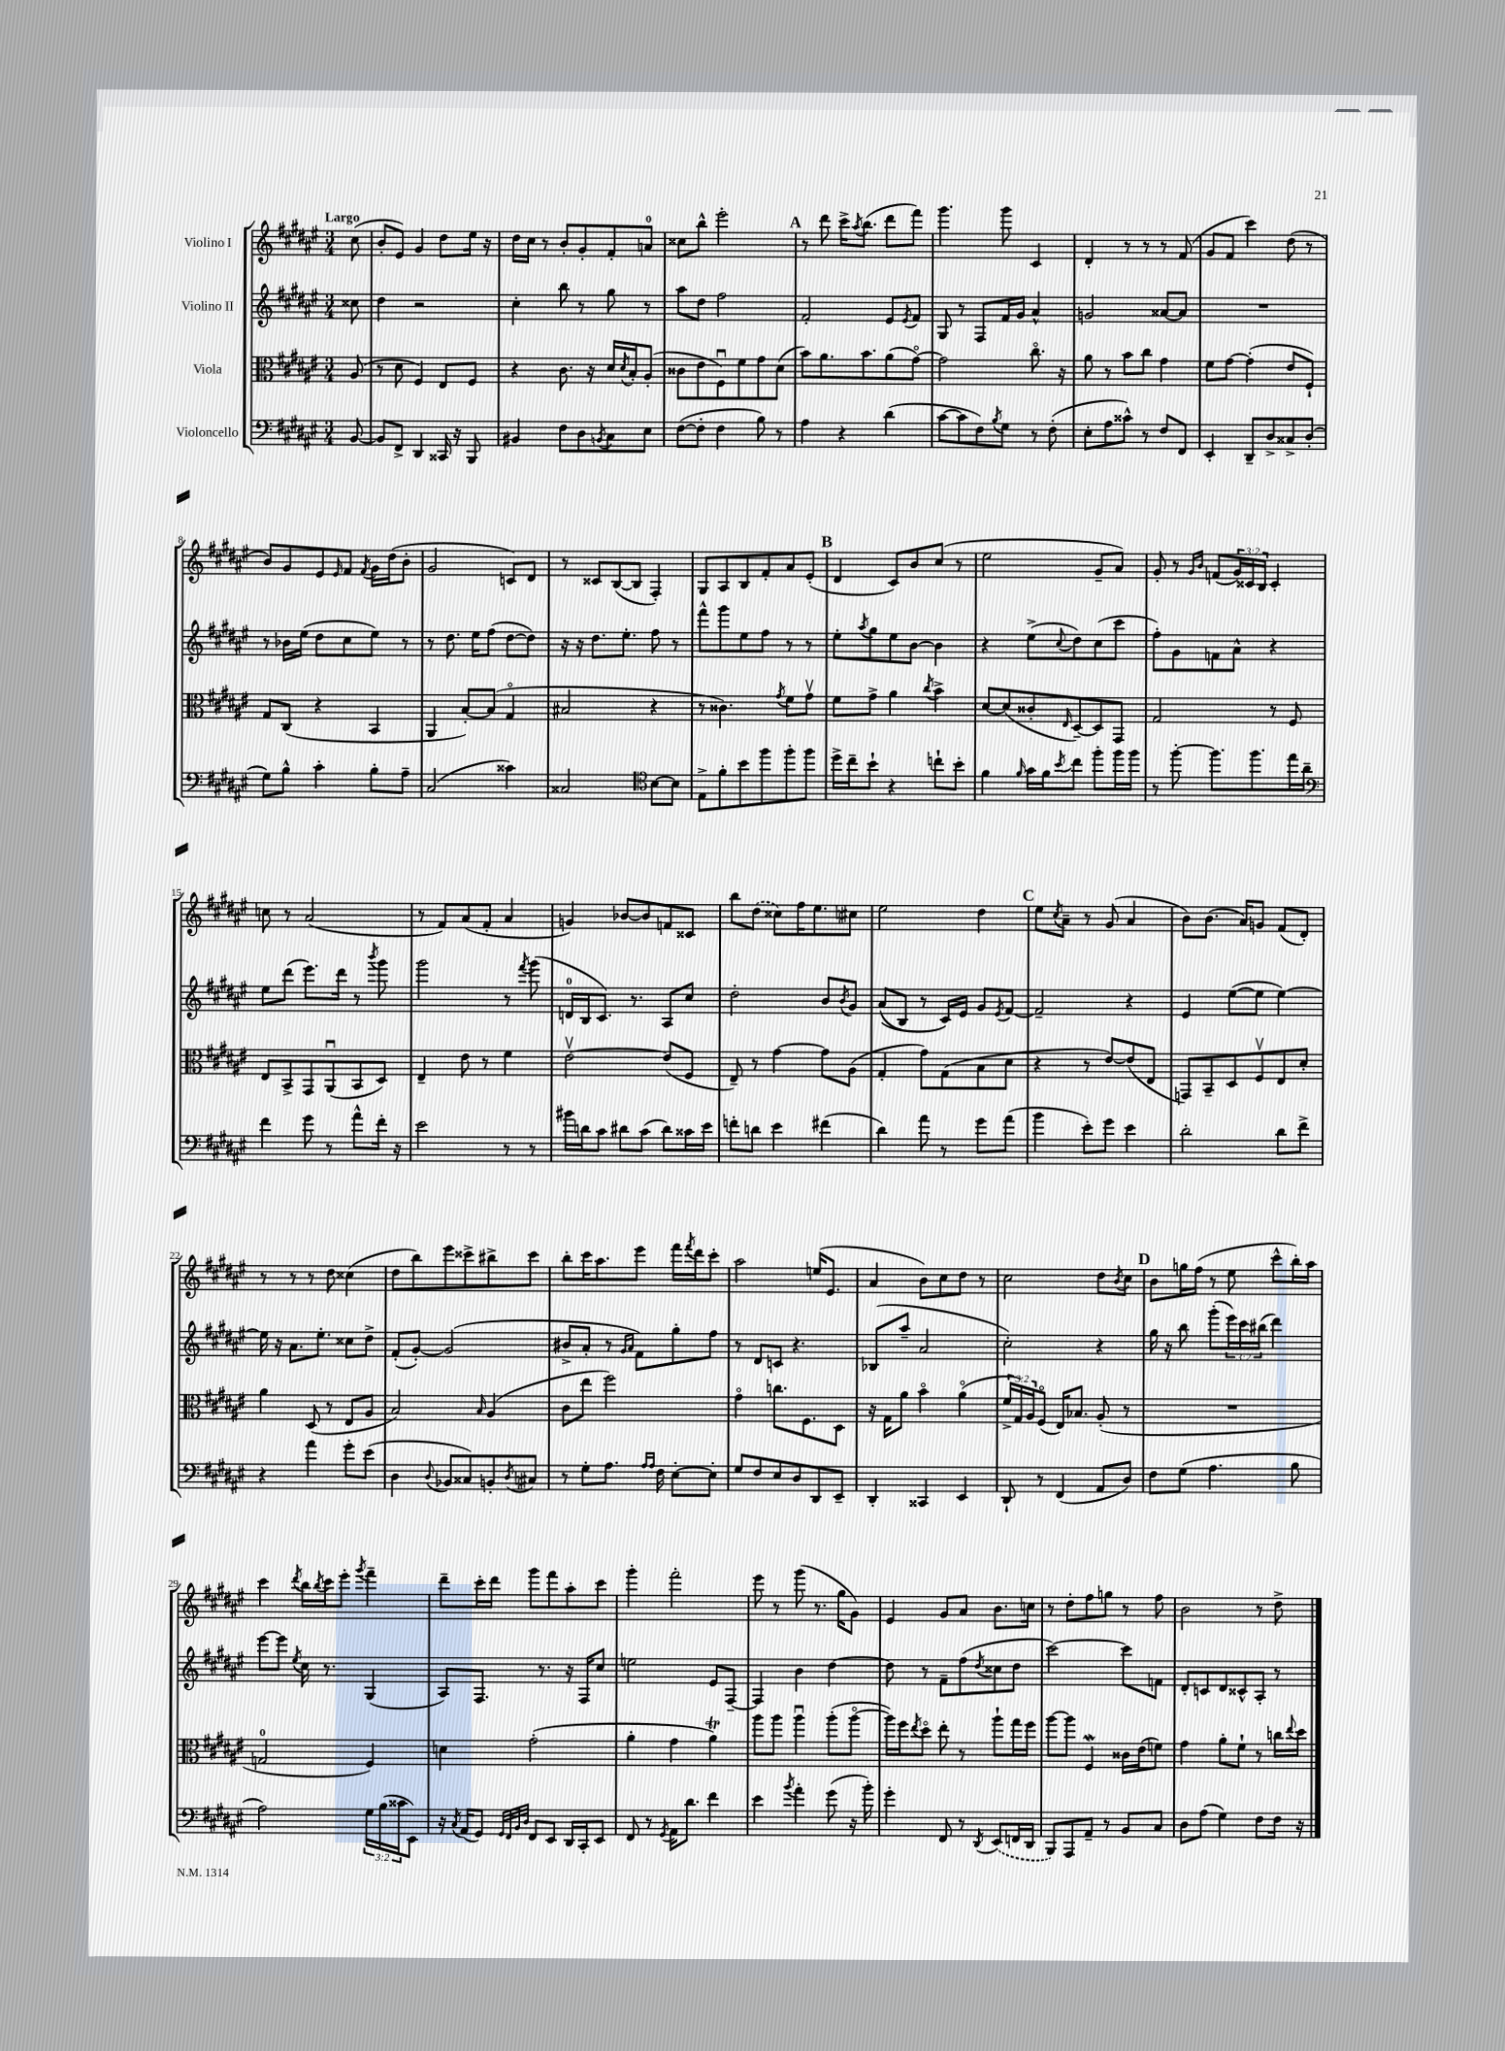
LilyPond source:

<<
\new StaffGroup <<
\new Staff = "s0" \with { instrumentName = "Violino I" } {
    \clef treble \key fis \major \numericTimeSignature \time 3/4 \override Staff.TupletNumber.text = #tuplet-number::calc-fraction-text \partial 8 \tempo "Largo"
    cis''8( |
    b'8-. eis'8) gis'4 dis''8 eis''16 r16 |
    dis''16 cis''16 r8 b'8-. gis'8-. fis'8-. a'8-0 |
    cisis''8 b''8-^ eis'''2-. |
    \mark \markup { \bold "A" } r8 dis'''8 cis'''16-> \acciaccatura { ais''8 } b''8.( dis'''8 fis'''8) |
    gis'''4. gis'''8 cis'4 |
    dis'4-. r8 r8 r8 fis'8( |
    gis'8 fis'8 cis'''4) dis''8( r8 |
    b'8) gis'8 eis'8 \grace { eis'16 } fis'8 \acciaccatura { fis'8 } gis'16 dis''16( b'8-. |
    gis'2 c'8) dis'8 |
    r8 cisis'8 b8~( b8 fis4-.) |
    gis8 ais8 b8 fis'8-. ais'8 eis'8-.( |
    \mark \markup { \bold "B" } dis'4 cis'8) b'8 cis''8( r8 |
    eis''2 gis'8-- ais'8) |
    gis'8-. r8 \grace { gis'16 b'16 } f'8( \tuplet 3/2 { gis'16) cisis'16 b16 } cisis'4-. |
    c''8 r8 ais'2( |
    r8 fis'8) ais'8( fis'8-. ais'4 |
    g'4) bes'8~ bes'8 f'8 cisis'8 |
    b''8 \once \slurDashed dis''8( cisis''8) fis''16 eis''8. cis''8 |
    eis''2 dis''4 |
    \mark \markup { \bold "C" } eis''8 \acciaccatura { cis''8 } ais'8-- r8 gis'8( ais'4 |
    b'8) b'8.( ais'16) g'8 fis'8( dis'8-.) |
    r8 r8 r8 dis''8 cisis''4( |
    dis''8 b''8) eis'''8 cisis'''8-> bis''8-> cisis'''8 |
    b''8-. cis'''16 ais''8. eis'''8 fis'''16 \acciaccatura { fis'''8 } dis'''16 cis'''8-. |
    ais''2 e''16( eis'8. |
    ais'4 b'8) cis''8 dis''8 r8 |
    cis''2 dis''8 \acciaccatura { b'8 } cis''8 |
    \mark \markup { \bold "D" } b'8 g''16 fis''16( r8 eis''8 cis'''8-^ b''16-.) ais''16 |
    cis'''4 \acciaccatura { dis'''8 } b''16 \acciaccatura { b''8 } cis'''16 eis'''8-. \acciaccatura { gis'''8 } fis'''4-- |
    dis'''8-- cis'''16-. dis'''16 gis'''8 fis'''8 ais''8-. cis'''8 |
    gis'''4-. fis'''2-. |
    eis'''8 r8 gis'''8( r8. gis''16 gis'8) |
    eis'4 gis'8 ais'8 b'8. c''16 |
    r8 dis''8-. fis''8 g''8 r8 fis''8 |
    b'2 r8 dis''8-> \bar "|." |
}
\new Staff = "s1" \with { instrumentName = "Violino II" } {
    \clef treble \key fis \major \numericTimeSignature \time 3/4 \override Staff.TupletNumber.text = #tuplet-number::calc-fraction-text \partial 8
    cisis''8 |
    dis''4 r2 |
    cis''4-. b''8 r8 gis''8 r8 |
    ais''8 dis''8 fis''2 |
    \mark \markup { \bold "A" } fis'2-. eis'8 \acciaccatura { eis'8 } fis'8 |
    gis8 r8 fis8 fis'16 gis'16 ais'4-^ |
    g'2 aisis'8~ aisis'8 |
    R2. |
    r8 bes'16 eis''16( dis''8 cis''8 eis''8) r8 |
    r8 dis''8. eis''16 fis''8( dis''8~ dis''8) |
    r16 r16 dis''8. eis''8.-. fis''8 r8 |
    fis'''8-^ gis'''8 eis''8 fis''8 r8 r8 |
    \mark \markup { \bold "B" } eis''8-. \acciaccatura { ais''8 } gis''8 eis''8 b'8~ b'4 |
    r4 eis''8->( \appoggiatura { cis''8 } dis''8) cis''8( cis'''8 |
    fis''8-.) gis'8 f'8 ais'8-^ r4 |
    eis''8 dis'''8( eis'''8.) dis'''16 r8 \acciaccatura { b'''8 } gis'''8 |
    gis'''2 r8 \acciaccatura { fis'''8 } gis'''8( |
    d'16-0 b16 cis'8.) r8. ais8 cis''8 |
    dis''2-. b'8 \acciaccatura { b'8 } gis'8 |
    ais'8(\( b8) r8 cis'16\) eis'16 gis'8 \acciaccatura { eis'8 } fis'8~ |
    \mark \markup { \bold "C" } fis'2-- r4 |
    eis'4 eis''8~( eis''8 eis''4~) |
    eis''16 r16 ais'8. eis''8.-. cisis''8 dis''8-> |
    fis'8-.( gis'8~-.) gis'2( |
    bis'8-> ais'8-. r8 \grace { gis'16 ais'16 } fis'8) gis''8-. fis''8 |
    r8 dis'8 c'8 r4. |
    bes8( ais''8-- ais'2 |
    cis''2-.) r4 |
    \mark \markup { \bold "D" } gis''16 r16 b''8 gis'''8-.( \tuplet 3/2 { eis'''16) cis'''16 bis''16( } dis'''4) |
    eis'''8~ eis'''8 \acciaccatura { eis''8 } cis''16 r8. gis4( |
    ais8) fis8. r8. r16 fis16 cis''8 |
    e''2 eis'8 fis8~-- |
    fis4 b'4 dis''4~ |
    dis''8 r8 fis'8-- fis''8( \acciaccatura { dis''8 } cisis''8 dis''8 |
    cis'''2~) cis'''8 f'8 |
    dis'8-. c'8 dis'8 cisis'8-^ ais8-. r8 \bar "|." |
}
\new Staff = "s2" \with { instrumentName = "Viola" } {
    \clef alto \key fis \major \numericTimeSignature \time 3/4 \override Staff.TupletNumber.text = #tuplet-number::calc-fraction-text \partial 8
    ais8( |
    r8 dis'8 fis4) eis8 fis8 |
    r4 cis'8. r16 dis'16 \acciaccatura { dis'8 } b16-. ais8-.( |
    cisis'8 eis'8 fis8\downbow) fis'8 gis'8 dis'8( |
    \mark \markup { \bold "A" } b'8) ais'8. b'8. ais'8( gis'8~\flageolet) |
    gis'2 cis''8.\flageolet r16 |
    ais'8 r8 b'8 cis''8 gis'4 |
    fis'8 gis'8~ gis'4-.( eis'8 fis8-!) |
    gis8 cis8( r4 b,4 |
    ais,4 b8~-.) b8( gis4\flageolet |
    bis2 r4 |
    r8 cisis'4.) \acciaccatura { gis'8 } fis'8 gis'8\upbow |
    \mark \markup { \bold "B" } fis'8 gis'8-> ais'4 \acciaccatura { cis''8 } b'4-> |
    dis'8~ dis'8( cisis'8-. \grace { eis16 } dis8~--) dis8 gis,8 |
    gis2 r8 fis8 |
    eis8 b,8-> gis,8 ais,8\downbow( b,8 dis8) |
    eis4-- eis'8 r8 fis'4 |
    eis'2~\upbow eis'8( fis8 |
    eis8--) r8 gis'4~ gis'8 ais8( |
    gis4-. gis'8) gis8( b8 dis'8 |
    \mark \markup { \bold "C" } r4 r8 eis'8~) eis'8( eis8 |
    g,8) b,8-- dis8 fis8\upbow eis8 dis'8-. |
    ais'4 dis8( r8 eis8 ais8 |
    b2) \grace { b16 } ais4( |
    cis'8 eis''8 fis''2) |
    gis'4\flageolet c''8. fis8. dis8 |
    r16 gis16 ais'8 b'4\flageolet ais'4\flageolet( |
    \tuplet 3/2 { fis'16-> gis16) ais16 } fis8\flageolet( eis16) bes8. ais8-.( r8 |
    \mark \markup { \bold "D" } R2. |
    g2-0 fis4) |
    d'4 gis'2-.( |
    ais'4-. gis'4 ais'4\trill) |
    ais''8 ais''8 ais''4\downbow ais''8-.( ais''8~\flageolet |
    ais''16) fis''16 \acciaccatura { eis''8 } dis''8\flageolet eis''8-. r8 ais''8-! gis''16 fis''16 |
    ais''8~ ais''8 fis4\mordent cisis'16 eis'16( f'8) |
    gis'4 ais'8-. fis'8-! r8 c''16 \appoggiatura { eis''8 } dis''16 \bar "|." |
}
\new Staff = "s3" \with { instrumentName = "Violoncello" } {
    \clef bass \key fis \major \numericTimeSignature \time 3/4 \override Staff.TupletNumber.text = #tuplet-number::calc-fraction-text \partial 8
    b,8~ |
    b,8 fis,8-> dis,4 cisis,16 r16 b,,8 |
    bis,4 fis8 dis8 \acciaccatura { b,8 } cis8 eis8 |
    fis8~( fis8-. fis4 b8) r8 |
    \mark \markup { \bold "A" } ais4 r4 dis'4( |
    cis'8~ cis'8 fis8) \acciaccatura { b8 } gis8 r8 fis8-.( |
    eis8-. ais8 cisis'8-^) r8 fis8 fis,8 |
    eis,4-. dis,8-- dis8-> cisis8-> dis8-.( |
    gis8) b8-^ cis'4-. b8-. ais8-- |
    cis2( cisis'4) |
    cisis2 \clef tenor b8~ b8 |
    eis8-> fis'8-. b'8 fis''8 fis''8-. fis''8 |
    \mark \markup { \bold "B" } dis''16-> cis''16-- b'8-! r4 c''8-! b'8-. |
    fis'4 \grace { fis'16 } gis'16 fis'16 \acciaccatura { b'8 } cis''8 fis''8-. fis''16 fis''16 |
    r8 fis''8~-. fis''8. fis''8. eis''16 ais'16-- |
    \clef bass fis'4 gis'8 r8 ais'8-^ fis'16-. r16 |
    eis'2 r8 r8 |
    bis'16 d'16 cis'8 dis'8 cis'8( dis'8) cisis'16 eis'16 |
    f'8-. d'8 eis'4 fis'4( |
    dis'4) ais'8 r8 gis'8 ais'8( |
    \mark \markup { \bold "C" } b'4 eis'8-.) gis'8 eis'4 |
    dis'2-. dis'8 fis'8-> |
    r4 ais'4 gis'8-. eis'8( |
    dis4 \appoggiatura { dis8 } bes,8 cisis8) b,8-. \acciaccatura { dis8 } cis8 |
    r8 gis8-. ais8. \grace { ais16 ais16 } fis16 eis8~-. eis8-. |
    gis8 fis8 eis8 dis8 dis,8 eis,8-- |
    dis,4-. cisis,4 eis,4 |
    dis,8-! r8 fis,4( ais,8 dis8) |
    \mark \markup { \bold "D" } fis8 gis8( ais4. b8 |
    ais2) \tuplet 3/2 { gis16 b16( cisis'16 } eis,8) |
    r16 \acciaccatura { cis8 } ais,16( gis,8) \grace { gis,32 fis,32 b,32 dis32 } fis,8 eis,8 dis,16 cis,16-. eis,8 |
    fis,8 r8 \acciaccatura { gis,8 } ais,16 dis'8. fis'4 |
    eis'4 \acciaccatura { b'8 } ais'4-. gis'8( r16 b'16-.) |
    gis'4-. fis,8 r8 \acciaccatura { dis,8 } \once \slurDashed eis,8( f,16 dis,16 |
    b,,8) ais,,8 ais,8-- r8 b,8 cis8 |
    dis8 ais8( gis4) fis8 fis16 r16 \bar "|." |
}
>>
>>
